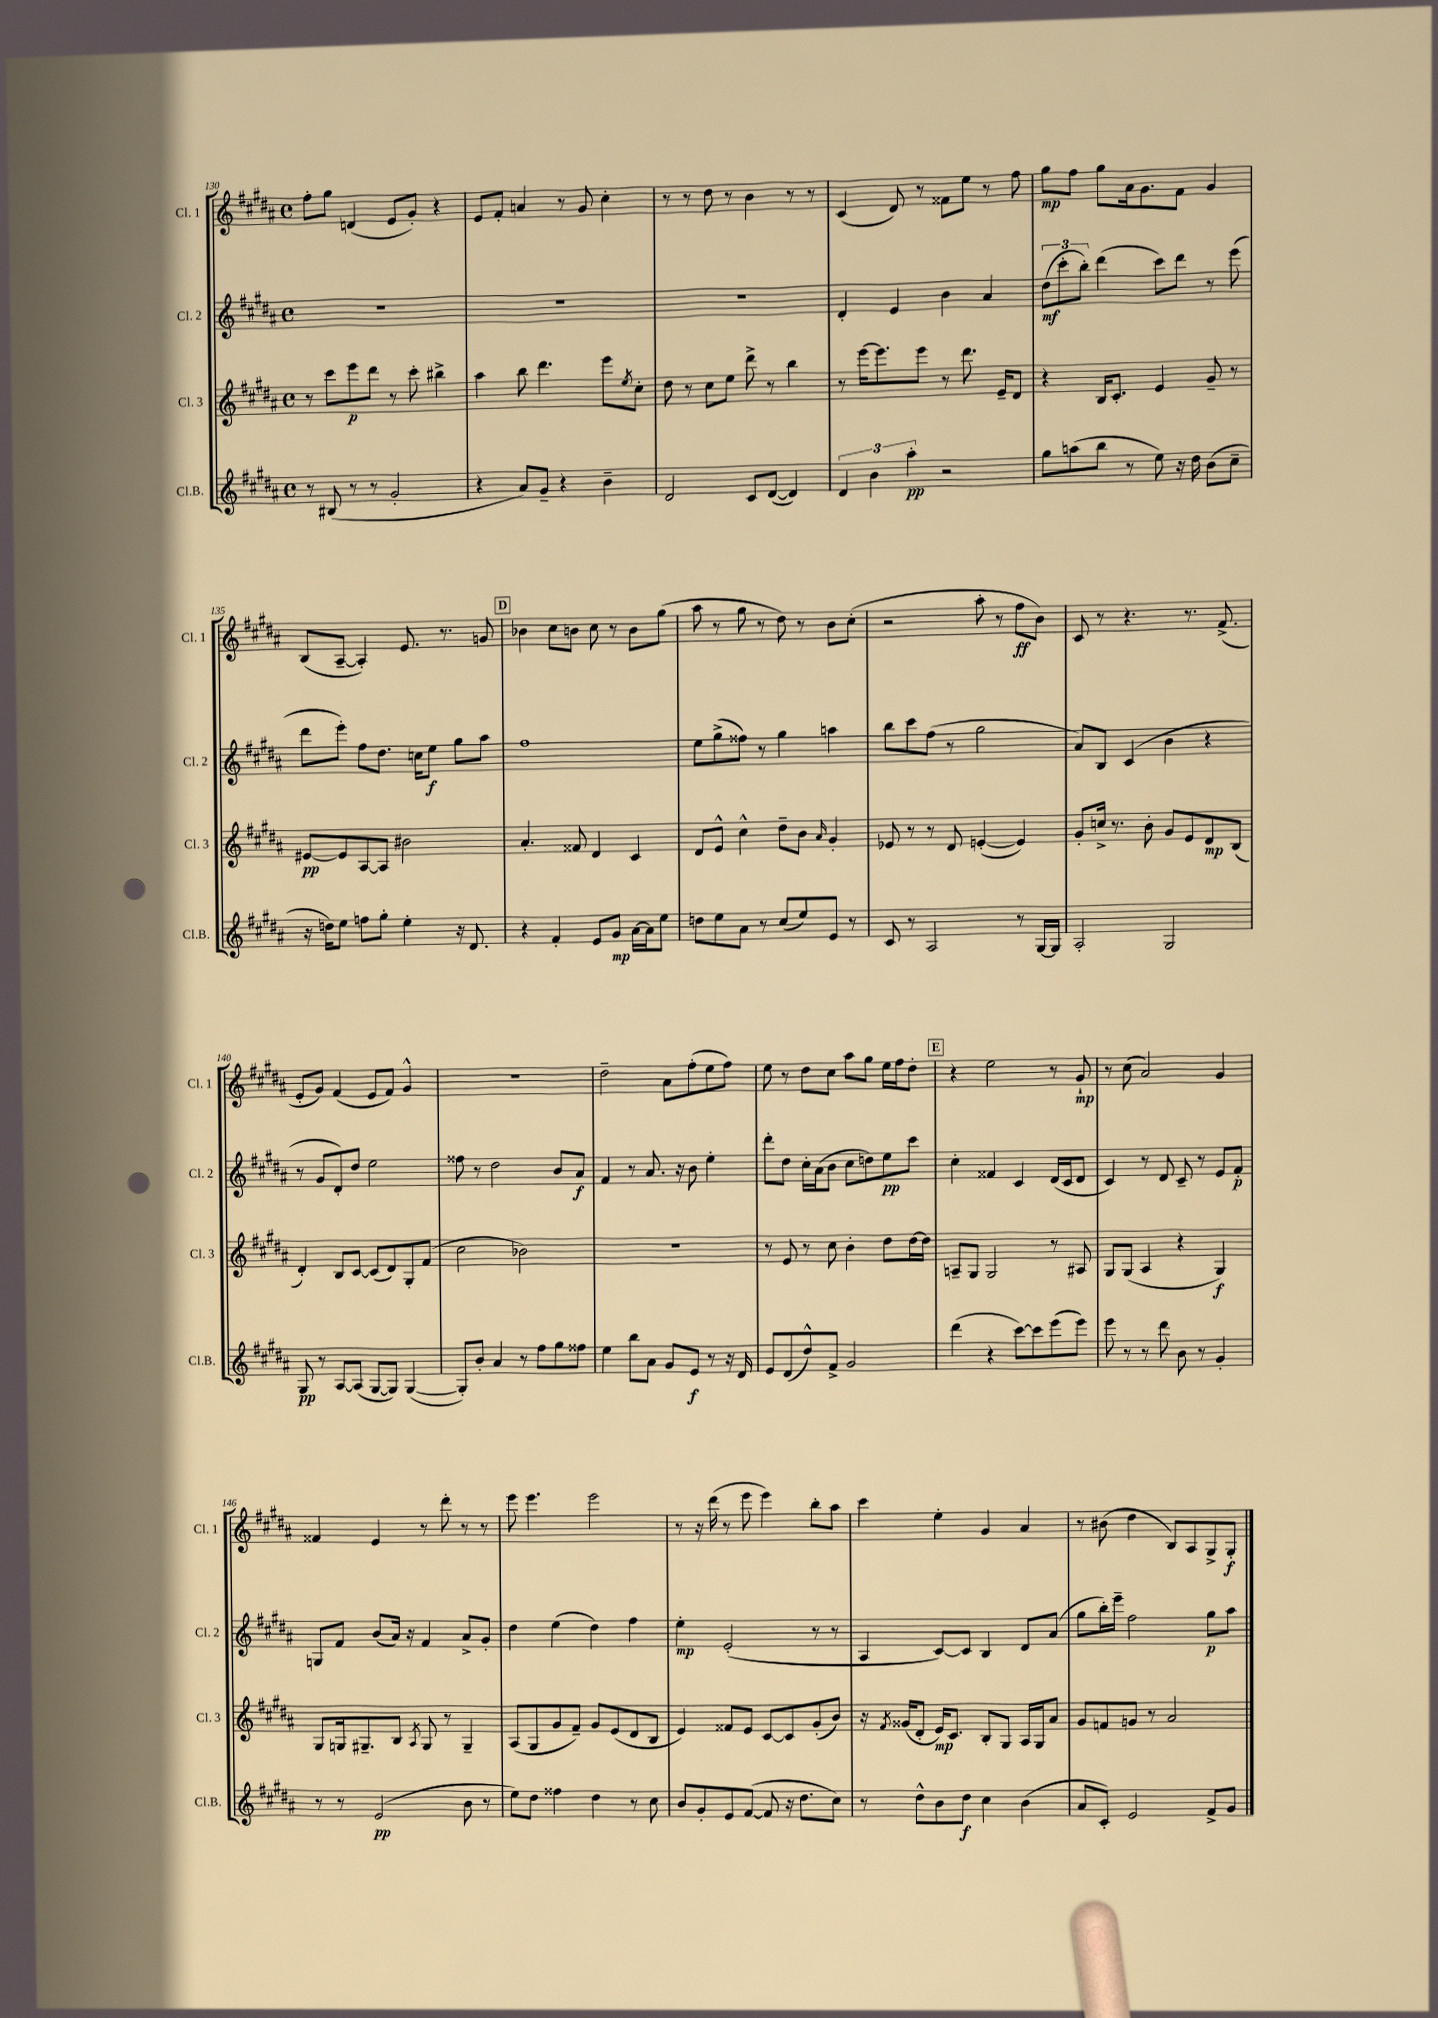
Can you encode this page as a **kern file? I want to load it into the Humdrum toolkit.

**kern	**dynam	**kern	**dynam	**kern	**dynam	**kern	**dynam
*part4	*part4	*part3	*part3	*part2	*part2	*part1	*part1
*staff4	*staff4	*staff3	*staff3	*staff2	*staff2	*staff1	*staff1
*I"Cl.B.	*	*I"Cl. 3	*	*I"Cl. 2	*	*I"Cl. 1	*
*I'Cl.B.	*	*I'Cl. 3	*	*I'Cl. 2	*	*I'Cl. 1	*
*clefG2	*	*clefG2	*	*clefG2	*	*clefG2	*
*k[f#c#g#d#a#]	*	*k[f#c#g#d#a#]	*	*k[f#c#g#d#a#]	*	*k[f#c#g#d#a#]	*
*M4/4	*	*M4/4	*	*M4/4	*	*M4/4	*
*met(c)	*	*met(c)	*	*met(c)	*	*met(c)	*
=130	=130	=130	=130	=130	=130	=130	=130
8r	.	8r	.	1r	.	8ff#'\L	.
(8B#X/	.	8ccc#\L	.	.	.	8gg#\J	.
8r	.	8eee\	p	.	.	(4dn/	.
8r	.	8ddd#\J	.	.	.	.	.
2g#'/	.	8r	.	.	.	8e/L	.
.	.	8ccc#'\	.	.	.	8g#'/J)	.
.	.	4bb#X^\	.	.	.	4r	.
=131	=131	=131	=131	=131	=131	=131	=131
4r	.	4aa#\	.	1r	.	8e/L	.
.	.	.	.	.	.	8f#'/J	.
8a#/L)	.	8bb\	.	.	.	4an/	.
8g#~/J	.	4.ddd#\	.	.	.	.	.
4r	.	.	.	.	.	8r	.
.	.	.	.	.	.	8g#/	.
4b~\	.	8eee\L	.	.	.	4cc#'\	.
.	.	8qee/	.	.	.	.	.
.	.	8cc#'\J	.	.	.	.	.
=132	=132	=132	=132	=132	=132	=132	=132
2d#/	.	8dd#\	.	1r	.	8r	.
.	.	8r	.	.	.	8r	.
.	.	8cc#\L	.	.	.	8dd#\	.
.	.	8ee\J	.	.	.	8r	.
8c#/L	.	8ddd#^\	.	.	.	4b\	.
([8d#/J	.	8r	.	.	.	.	.
4d#/])	.	4bb\	.	.	.	8r	.
.	.	.	.	.	.	8r	.
=133	=133	=133	=133	=133	=133	=133	=133
6d#/	.	8r	.	4d#'/	.	(4c#/	.
.	.	[16eee\KL	.	.	.	.	.
6b\	.	.	.	.	.	.	.
.	.	8.eee\]	.	.	.	.	.
.	.	.	.	4e/	.	8d#/)	.
6aa#'\	pp	.	.	.	.	.	.
.	.	8eee\J	.	.	.	8r	.
2r	.	8r	.	4b\	.	8f##X\L	.
.	.	8.ddd#\	.	.	.	8ee\J	.
.	.	.	.	4a#/	.	8r	.
.	.	16e~/KL	.	.	.	.	.
.	.	8d#/J	.	.	.	8ff#\	.
=134	=134	=134	=134	=134	=134	=134	=134
8gg#\L	.	4r	.	(12dd#\L	mf	8gg#\L	mp
.	.	.	.	12ccc#'\	.	.	.
(8aan\	.	.	.	.	.	8ff#\J	.
.	.	.	.	12bb'\J)	.	.	.
8bb\J	.	16B/KL	.	(4ddd#\	.	8gg#\L	.
.	.	8.c#'/J	.	.	.	.	.
8r	.	.	.	.	.	16a#\k	.
.	.	.	.	.	.	8.g#\	.
8ee\)	.	4e/	.	8ccc#\L)	.	.	.
16r	.	.	.	8ddd#\J	.	8f#\J	.
16dd#\	.	.	.	.	.	.	.
(8b\L	.	8g#~/	.	8r	.	4g#/	.
8cc#~\J	.	8r	.	(8eee\	.	.	.
!!LO:LB:g=z
=135	=135	=135	=135	=135	=135	=135	=135
16r	.	[8e#X/L	pp	8ddd#\L	.	(8B/L	.
16ddn\KL)	.	.	.	.	.	.	.
8ee\J	.	8e#/]	.	8eee'\J)	.	[8A#~/J	.
8ffn\L	.	[8A#/	.	8ff#\L	.	4A#'/])	.
8gg#'\J	.	8A#/J]	.	8.dd#\J	.	.	.
4ee'\	.	2b#X\	.	.	.	8.e/	.
.	.	.	.	16ccn\KL	.	.	.
.	.	.	.	8ee\J	f	.	.
.	.	.	.	.	.	8.r	.
16r	.	.	.	8gg#\L	.	.	.
8.d#/	.	.	.	.	.	.	.
.	.	.	.	8aa#\J	.	8gn/	.
!!LO:REH:place=s1:t=D
=136	=136	=136	=136	=136	=136	=136	=136
4r	.	4.a#'/	.	1ff#	.	4b-X\	.
4f#'/	.	.	.	.	.	8cc#\L	.
.	.	8f##X/	.	.	.	8bn\J	.
8e/L	.	4d#/	.	.	.	8cc#\	.
8g#/J	mp	.	.	.	.	8r	.
[16a#\LL	.	4c#/	.	.	.	8b\L	.
16a#\J]	.	.	.	.	.	.	.
8ee\J	.	.	.	.	.	(8gg#\J	.
=137	=137	=137	=137	=137	=137	=137	=137
8ddn\L	.	8d#/L	.	8ee\L	.	8aa#\	.
8ee\	.	8e^^/J	.	(8gg#^\	.	8r	.
8a#\J	.	4cc#^^\	.	8ff##X\J)	.	8gg#\	.
8r	.	.	.	8r	.	8r	.
(8cc#/L	.	8dd#~\L	.	4gg#\	.	8dd#\)	.
8ee/)	.	8b\J	.	.	.	8r	.
.	.	16qqa#/	.	.	.	.	.
8e/J	.	4g#'/	.	4aan\	.	8b\L	.
8r	.	.	.	.	.	(8cc#'\J	.
=138	=138	=138	=138	=138	=138	=138	=138
8c#/	.	8e-X/	.	8bb\L	.	2r	.
8r	.	8r	.	8ccc#\	.	.	.
2A#/	.	8r	.	(8ff#\J	.	.	.
.	.	8d#/	.	8r	.	.	.
.	.	([4en'/	.	2gg#\	.	8aa#'\	.
.	.	.	.	.	.	8r	.
8r	.	4e/])	.	.	.	8ff#\L	ff
[16G#/LL	.	.	.	.	.	8b\J)	.
16G#/JJ]	.	.	.	.	.	.	.
=139	=139	=139	=139	=139	=139	=139	=139
2A#'/	.	8g#'/L	.	8a#/L)	.	8c#/	.
.	.	16ccn^/Jk	.	8B/J	.	8r	.
.	.	8.r	.	.	.	.	.
.	.	.	.	(4c#/	.	4.r	.
.	.	8b'\	.	.	.	.	.
2G#/	.	8g#/L	.	4b\	.	.	.
.	.	8e/	.	.	.	8.r	.
.	.	8d#/	mp	4r	.	.	.
.	.	.	.	.	.	(8.f#^/	.
.	.	(8B/J	.	.	.	.	.
!!LO:LB:g=z
=140	=140	=140	=140	=140	=140	=140	=140
8G#/	pp	4d#'/)	.	8r	.	8e'/L	.
8r	.	.	.	8g#/L	.	8g#/J)	.
[8A#/L	.	8B/L	.	8d#'/)	.	(4f#/	.
(8A#/J]	.	[8c#/J	.	8dd#/J	.	.	.
[8G#/L	.	(8c#/L]	.	2ee\	.	8e/L	.
8G#/J])	.	8d#/)	.	.	.	8f#/J)	.
([4G#/	.	8G#'/	.	.	.	4g#^^/	.
.	.	(8f#/J	.	.	.	.	.
=141	=141	=141	=141	=141	=141	=141	=141
8G#'/L])	.	2cc#\	.	8ff##X\	.	1r	.
8b'/J	.	.	.	8r	.	.	.
4a#/	.	.	.	2dd#\	.	.	.
8r	.	2b-X\)	.	.	.	.	.
8ff#\L	.	.	.	.	.	.	.
8gg#\	.	.	.	8b/L	.	.	.
8ff##X\J	.	.	.	8a#/J	f	.	.
=142	=142	=142	=142	=142	=142	=142	=142
4ee\	.	1r	.	4f#/	.	2dd#~\	.
8bb\L	.	.	.	8r	.	.	.
8a#\J	.	.	.	8.a#/	.	.	.
8g#/L	.	.	.	.	.	8a#\L	.
.	.	.	.	16r	.	.	.
8e/J	f	.	.	8b\	.	(8ff#'\	.
8r	.	.	.	4ee'\	.	8ee\	.
16r	.	.	.	.	.	8ff#\J)	.
16d#/	.	.	.	.	.	.	.
=143	=143	=143	=143	=143	=143	=143	=143
8e/L	.	8r	.	8ddd#'\L	.	8ee\	.
(8d#/	.	8e/	.	8dd#\J	.	8r	.
8dd#^^/)	.	8r	.	16cc#'\LL	.	8dd#\L	.
.	.	.	.	(16a#\J	.	.	.
8f#^/J	.	8cc#\	.	8b\J	.	8cc#\J	.
2g#/	.	4b'\	.	8cc#\L	.	8aa#\L	.
.	.	.	.	8ddn\)	.	8gg#\J	.
.	.	8dd#\L	.	8ee\	pp	16ee\LL	.
.	.	.	.	.	.	16ff#\J	.
.	.	[16dd#\L	.	8ccc#\J	.	8dd#'\J	.
.	.	16dd#\JJ]	.	.	.	.	.
!!LO:REH:place=s1:t=E
=144	=144	=144	=144	=144	=144	=144	=144
(4ddd#\	.	8An~/L	.	4cc#'\	.	4r	.
.	.	8G#/J	.	.	.	.	.
4r	.	2G#/	.	4f##X/	.	2ee\	.
[8ccc#\L)	.	.	.	4c#/	.	.	.
8ccc#\]	.	.	.	.	.	.	.
(8eee\	.	8r	.	(16d#/LL	.	8r	.
.	.	.	.	16c#/J	.	.	.
8eee\J)	.	8A#X/	.	8d#/J	.	8g#`/	mp
=145	=145	=145	=145	=145	=145	=145	=145
8eee\	.	8G#/L	.	4c#/)	.	8r	.
8r	.	(8G#/J	.	.	.	(8cc#\	.
8r	.	4A#/	.	8r	.	2a#/)	.
8ddd#\	.	.	.	8d#/	.	.	.
8b\	.	4r	.	8c#~/	.	.	.
8r	.	.	.	8r	.	.	.
4g#'/	.	4G#/)	f	8e/L	.	4g#/	.
.	.	.	.	8f#'/J	p	.	.
!!LO:LB:g=z
=146	=146	=146	=146	=146	=146	=146	=146
8r	.	8G#/L	.	8Gn/L	.	4f##X/	.
8r	.	16Gn/k	.	8f#/J	.	.	.
.	.	8.G#X~/	.	.	.	.	.
(2e/	pp	.	.	(8b/L	.	4e/	.
.	.	8B/J	.	16a#/Jk)	.	.	.
.	.	.	.	16r	.	.	.
.	.	8qA#/	.	.	.	.	.
.	.	8G#/	.	4f#/	.	8r	.
.	.	8r	.	.	.	8ddd#'\	.
8b\	.	4G#~/	.	8a#^/L	.	8r	.
8r	.	.	.	8g#'/J	.	8r	.
=147	=147	=147	=147	=147	=147	=147	=147
8ee\L)	.	(8A#/L	.	4dd#\	.	8eee\	.
8dd#\J	.	8G#/	.	.	.	4.eee\	.
4ff##X\	.	8g#/	.	(4ee\	.	.	.
.	.	8f#~/J)	.	.	.	.	.
4dd#\	.	8g#/L	.	4dd#\)	.	2eee\	.
.	.	(8e/	.	.	.	.	.
8r	.	8d#/	.	4ff#\	.	.	.
8cc#\	.	8B/J	.	.	.	.	.
=148	=148	=148	=148	=148	=148	=148	=148
8b/L	.	4e/)	.	4ee'\	mp	8r	.
8g#'/	.	.	.	.	.	16r	.
.	.	.	.	.	.	(16ddd#\	.
8e/	.	8f##X/L	.	(2e'/	.	8r	.
([8f#/J	.	8e/J	.	.	.	8eee\	.
8f#/]	.	[8c#/L	.	.	.	4eee\)	.
16r	.	8c#/]	.	.	.	.	.
8.dd#\L	.	.	.	.	.	.	.
.	.	(8g#'/	.	8r	.	8bb'\L	.
8cc#\J)	.	8b/J)	.	8r	.	8aa#\J	.
=149	=149	=149	=149	=149	=149	=149	=149
8r	.	16r	.	4A#/	.	4ccc#\	.
.	.	8qf#/	.	.	.	.	.
.	.	(16g##X/KL	.	.	.	.	.
8dd#^^\L	.	8d#'/J	.	.	.	.	.
8b\	.	16e/KL)	mp	[8c#/L)	.	4ee'\	.
.	.	8.c#/J	.	.	.	.	.
8dd#\J	f	.	.	8c#/J]	.	.	.
4cc#\	.	8B'/L	.	4B/	.	4g#/	.
.	.	8G#/J	.	.	.	.	.
(4b\	.	16A#/LL	.	8d#/L	.	4a#/	.
.	.	16G#/J	.	.	.	.	.
.	.	8a#/J	.	(8a#/J	.	.	.
=150	=150	=150	=150	=150	=150	=150	=150
8a#/L	.	8g#/L	.	8gg#\L	.	8r	.
8c#'/J)	.	8fn/	.	16bb'\L)	.	(8b#X\	.
.	.	.	.	16eee~\JJ	.	.	.
2e/	.	8gn/J	.	2ff#\	.	4dd#\	.
.	.	8r	.	.	.	.	.
.	.	2a#/	.	.	.	8B/L)	.
.	.	.	.	.	.	8A#/	.
8f#^/L	.	.	.	8gg#\L	p	8G#^/	.
8g#/J	.	.	.	8aa#\J	.	8G#'/J	f
==	==	==	==	==	==	==	==
*-	*-	*-	*-	*-	*-	*-	*-
